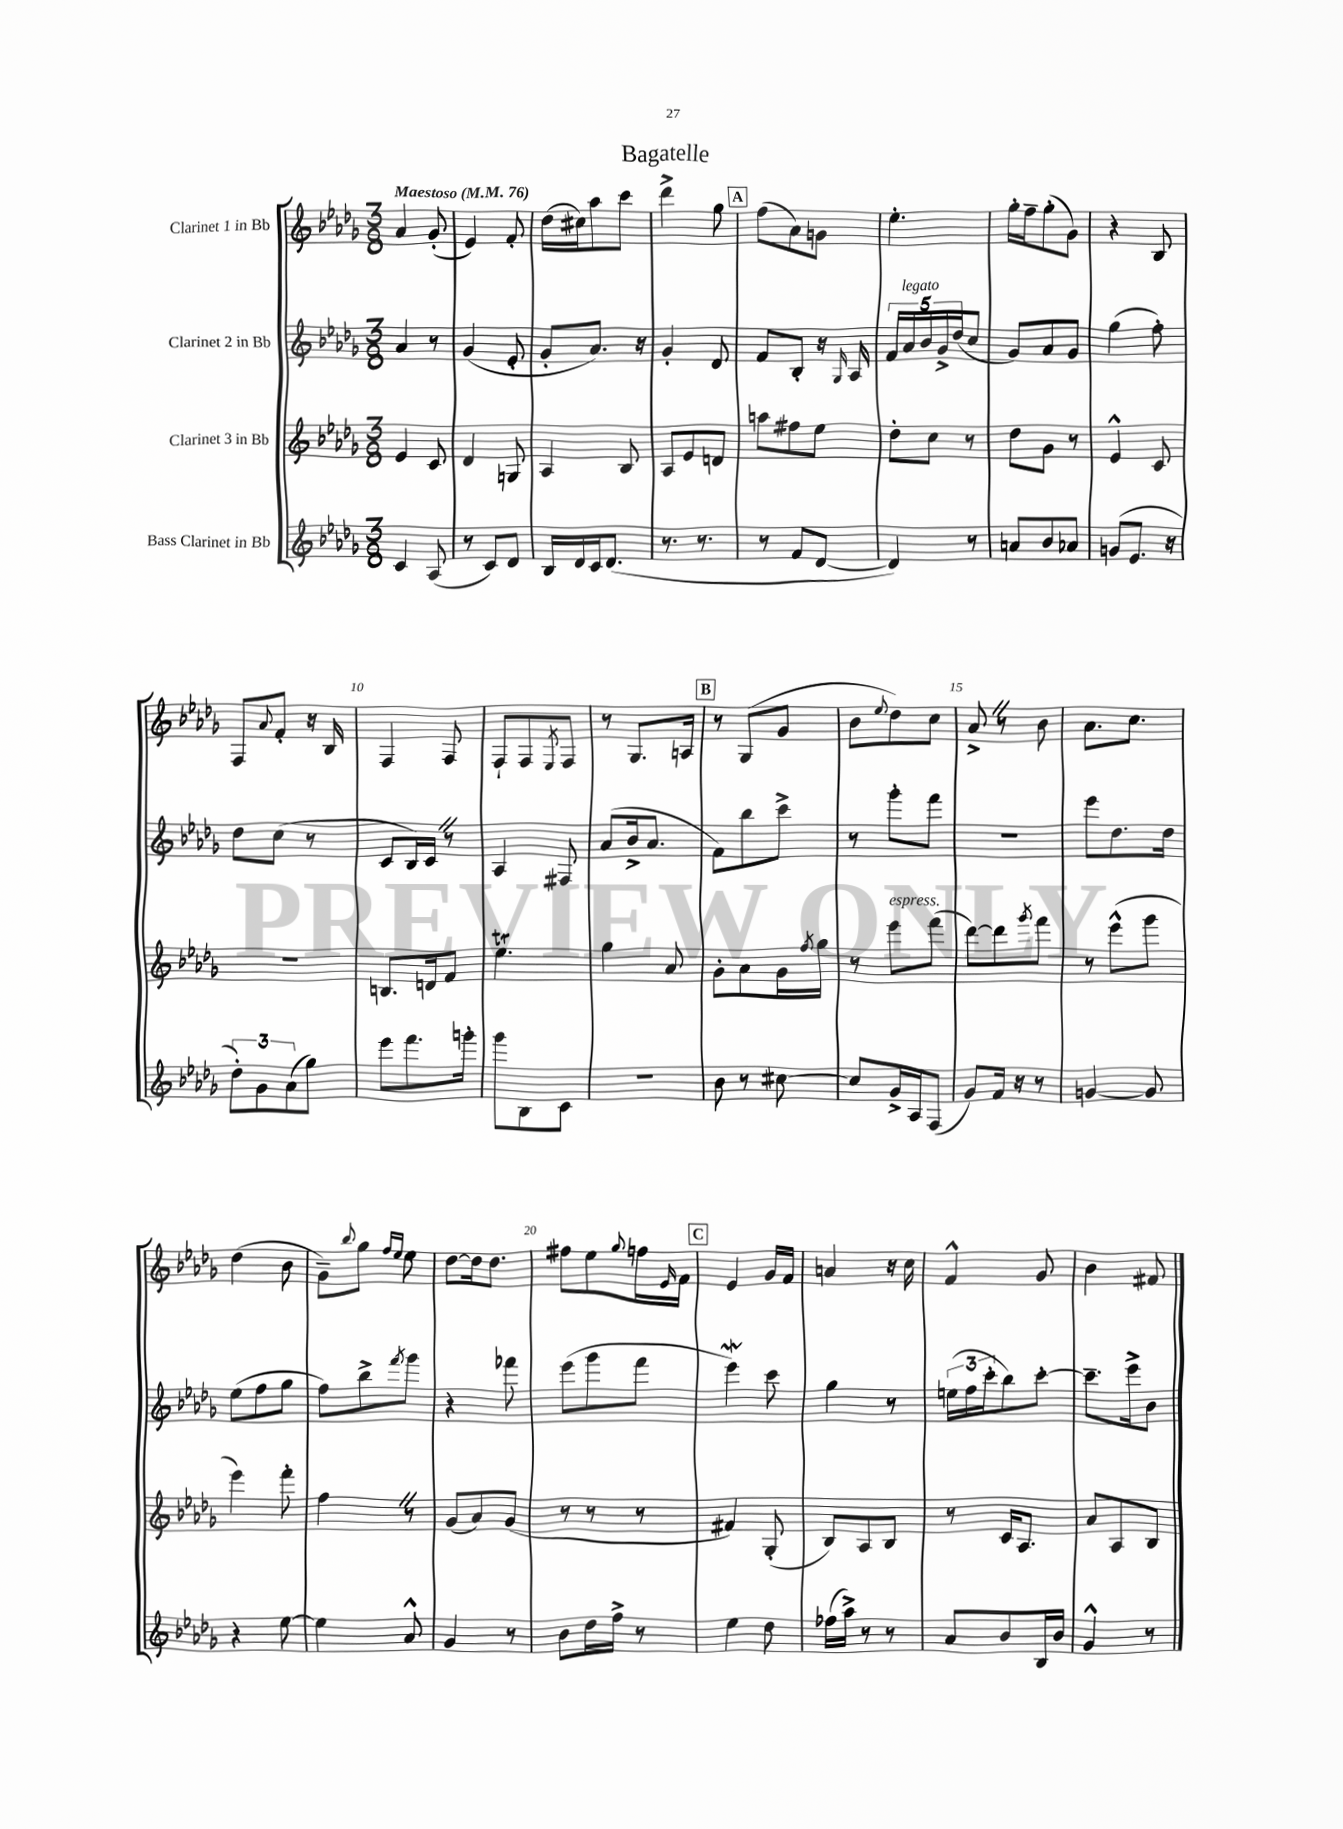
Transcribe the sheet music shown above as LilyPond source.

\header { title = "Bagatelle" }
<<
\new StaffGroup <<
\new Staff = "s0" \with { instrumentName = "Clarinet 1 in Bb" } {
    \clef treble \key des \major \numericTimeSignature \time 3/8 \tempo "Maestoso" 4 = 76
    aes'4 ges'8-.( |
    ees'4) f'8-. |
    des''16( cis''16) aes''8 c'''8 |
    des'''4-> ges''8 |
    \mark \markup { \box "A" } f''8( aes'8) g'8 |
    ees''4.-. |
    ges''16-. f''16-- ges''8-.( ges'8) |
    r4 bes8 |
    f8 \appoggiatura { aes'8 } f'8-. r16 bes16 |
    f4 f8 |
    f8-! f8 \acciaccatura { ees8 } f8 |
    r8 ges8. a16 |
    \mark \markup { \box "B" } r8 ges8( ges'8 |
    bes'8 \appoggiatura { ees''8 } des''8) c''8 |
    aes'8-> \once \override BreathingSign.text = \markup { \musicglyph "scripts.caesura.straight" } \breathe r8 bes'8 |
    aes'8. c''8. |
    des''4( bes'8 |
    ges'8--) \appoggiatura { bes''8 } ges''8 \grace { f''16 ees''16 } ees''8 |
    des''8~ des''16 des''8. |
    fis''8 ees''8 \appoggiatura { ges''8 } f''16 \grace { ees'16 } f'16 |
    \mark \markup { \box "C" } ees'4 ges'16 f'16 |
    a'4 r16 c''16 |
    f'4-^ ges'8 |
    bes'4 fis'8 \bar "|." |
}
\new Staff = "s1" \with { instrumentName = "Clarinet 2 in Bb" } {
    \clef treble \key des \major \numericTimeSignature \time 3/8
    aes'4 r8 |
    ges'4( ees'8-. |
    ges'8-. aes'8.) r16 |
    ges'4-. des'8 |
    \mark \markup { \box "A" } f'8 bes8-. r16 \grace { ges16 } aes16 |
    \tuplet 5/4 { f'16 aes'16^\markup { \italic "legato" } bes'16 ges'16-> des''16( } c''8 |
    ges'8) aes'8 ges'8 |
    ges''4( f''8-.) |
    des''8 c''8( r8 |
    c'8 bes16) c'16 \once \override BreathingSign.text = \markup { \musicglyph "scripts.caesura.straight" } \breathe r8 |
    aes4 fis8 |
    aes'8( bes'16-> aes'8. |
    \mark \markup { \box "B" } f'8) bes''8 c'''8-> |
    r8 ges'''8-. f'''8 |
    R4. |
    ees'''8 des''8. des''16 |
    ees''8( f''8 ges''8 |
    f''8) bes''8-> \acciaccatura { f'''8 } ges'''8 |
    r4 fes'''8 |
    ees'''8( ges'''8 f'''8 |
    \mark \markup { \box "C" } ees'''4\mordent) c'''8 |
    ges''4 r8 |
    \tuplet 3/2 { e''16( f''16 c'''16-. } bes''8) c'''8~-. |
    c'''8.-- ees'''16-> bes'8 \bar "|." |
}
\new Staff = "s2" \with { instrumentName = "Clarinet 3 in Bb" } {
    \clef treble \key des \major \numericTimeSignature \time 3/8
    ees'4 c'8 |
    des'4 g8 |
    aes4 bes8 |
    aes8 ees'8 d'8 |
    \mark \markup { \box "A" } a''8 fis''8 ees''8 |
    des''8-. c''8 r8 |
    des''8 ges'8 r8 |
    ees'4-^ c'8 |
    r4. |
    b8. d'16 f'8 |
    ees''4.\trill |
    ges''4 aes'8 |
    \mark \markup { \box "B" } ges'8-. aes'8 ges'16 \acciaccatura { f''8 } ges''16 |
    r8 ees'''8^\markup { \italic "espress." } f'''8( |
    des'''8~) des'''8 \acciaccatura { ges'''8 } f'''8 |
    r8 ees'''8-^( ges'''8 |
    ees'''4) f'''8-. |
    f''4 \once \override BreathingSign.text = \markup { \musicglyph "scripts.caesura.straight" } \breathe r8 |
    ges'8( aes'8) ges'8( |
    r8 r8 r8 |
    \mark \markup { \box "C" } fis'4) ges8-.( |
    bes8) aes8 bes8 |
    r8 c'16 aes8. |
    aes'8 aes8 bes8 \bar "|." |
}
\new Staff = "s3" \with { instrumentName = "Bass Clarinet in Bb" } {
    \clef treble \key des \major \numericTimeSignature \time 3/8
    c'4 aes8( |
    r8 c'8) des'8 |
    bes16 des'16 c'16 des'8.( |
    r8. r8. |
    \mark \markup { \box "A" } r8 f'8 des'8~ |
    des'4) r8 |
    a'8 bes'8 aes'8 |
    g'8( ees'8. r16 |
    \tuplet 3/2 { des''8-.) ges'8 aes'8( } ges''8) |
    ees'''8 f'''8. g'''16-. |
    ges'''8 bes8 c'8 |
    R4. |
    \mark \markup { \box "B" } bes'8 r8 cis''8~ |
    cis''8 ges'16-> aes16 f8( |
    ges'8) f'16 r16 r8 |
    g'4~ g'8 |
    r4 ees''8~ |
    ees''4 aes'8-^ |
    ges'4 r8 |
    bes'8 des''16 f''16-> r8 |
    \mark \markup { \box "C" } ees''4 des''8 |
    fes''16( aes''16->) r8 r8 |
    aes'8 bes'8 bes16 bes'16 |
    ges'4-^ r8 \bar "|." |
}
>>
>>
\layout { \context { \Score \override BarNumber.break-visibility = ##(#f #t #t) barNumberVisibility = #(every-nth-bar-number-visible 5) } }
